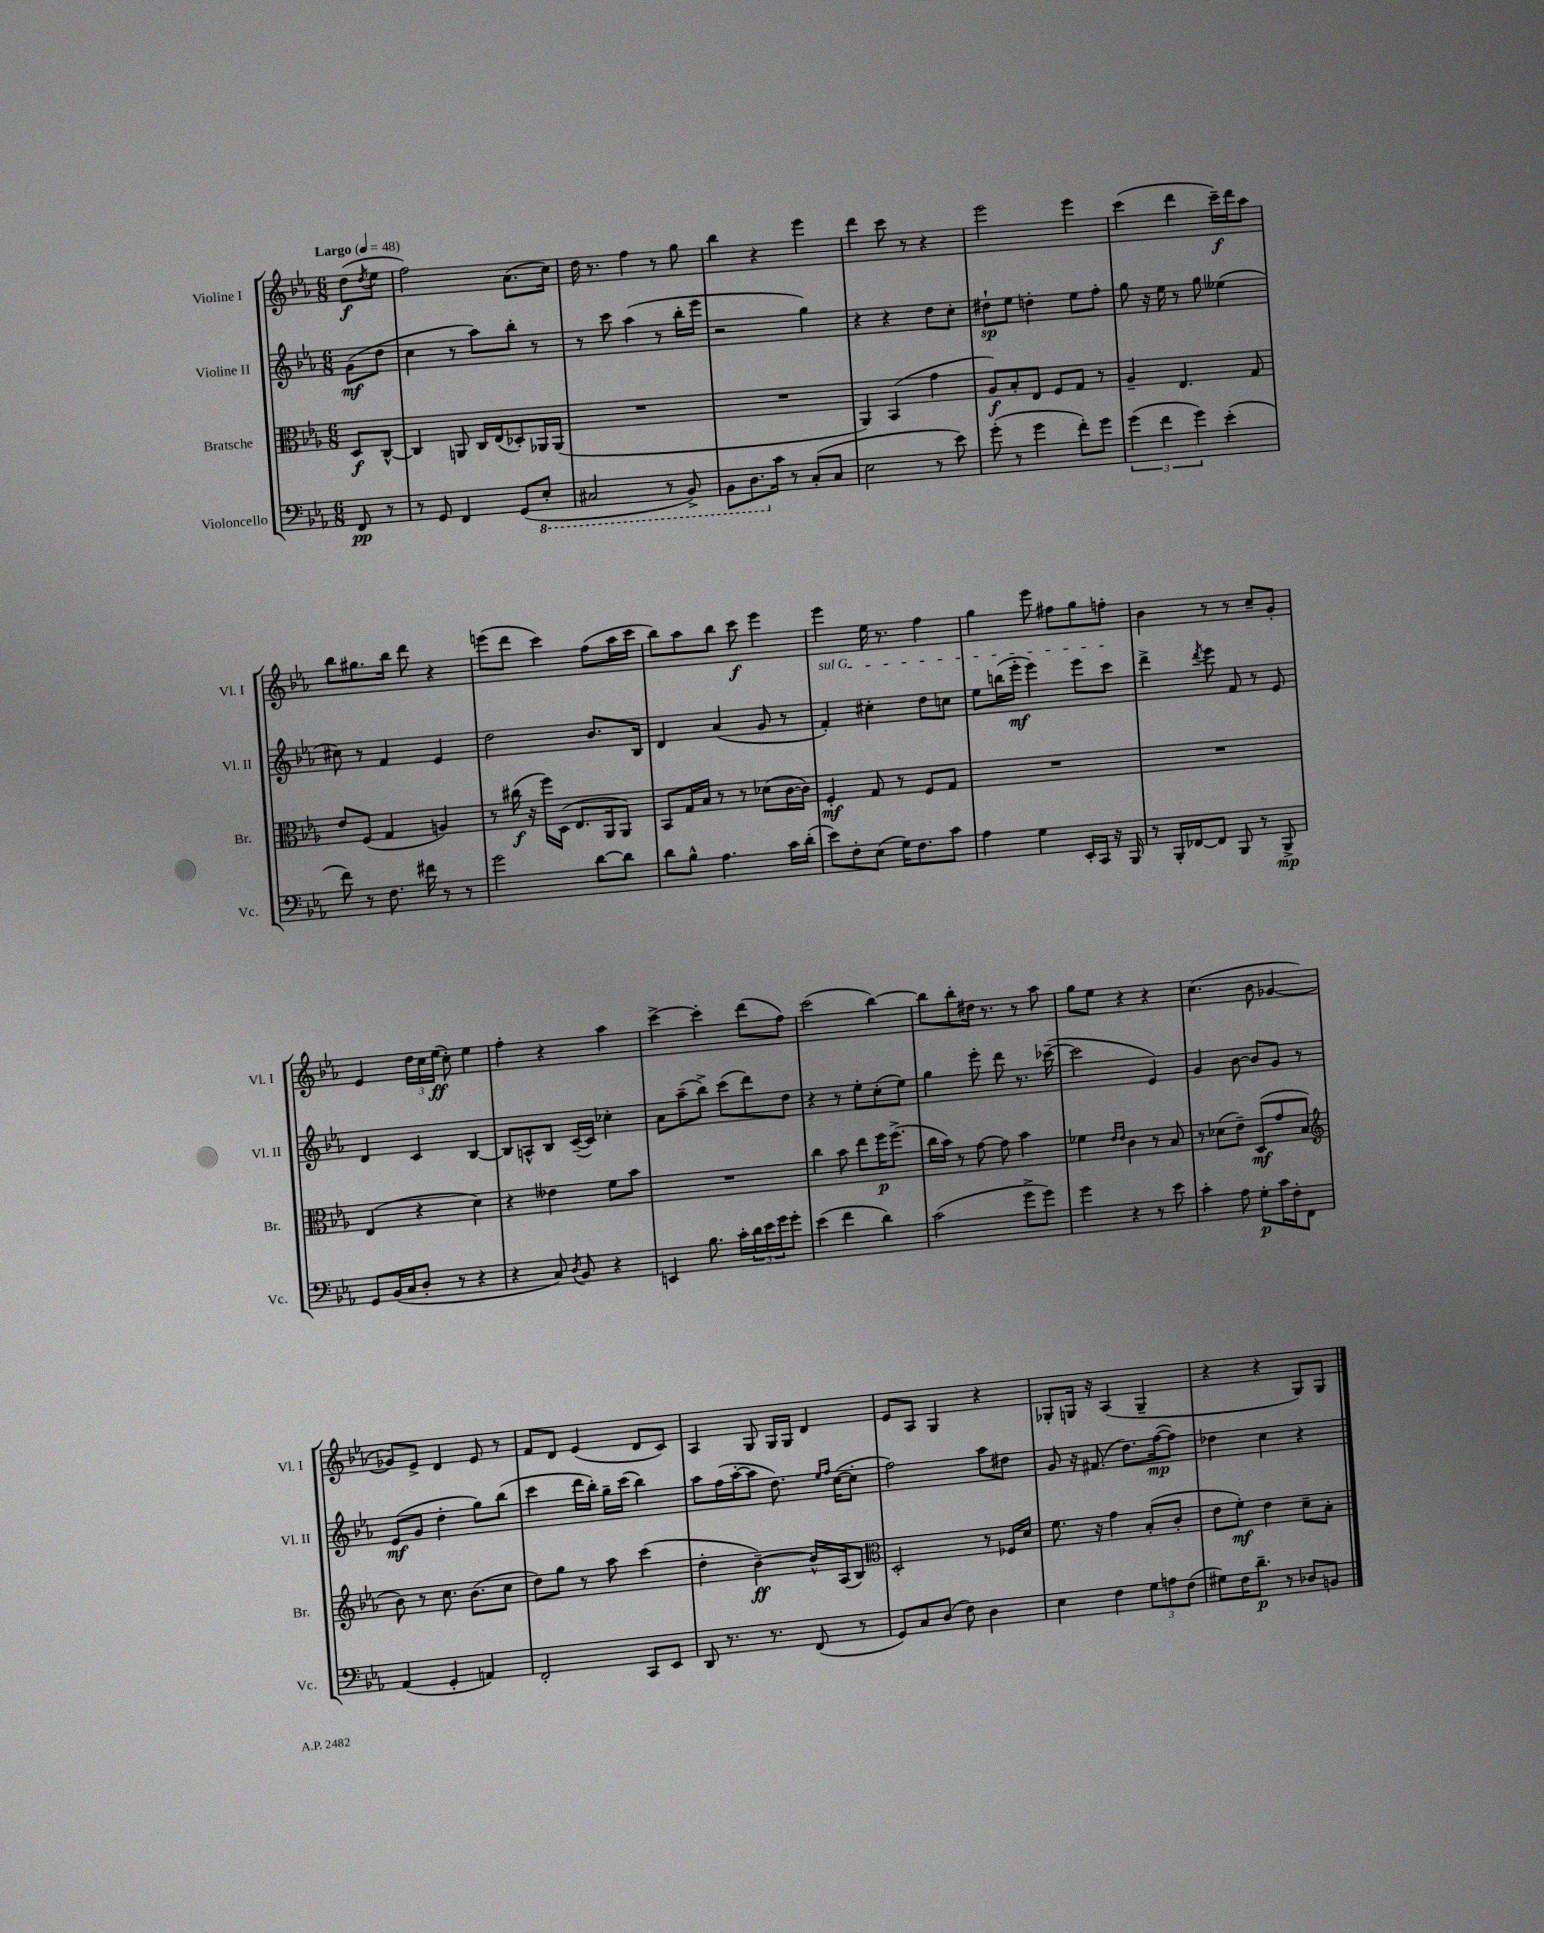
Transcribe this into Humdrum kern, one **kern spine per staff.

**kern	**kern	**kern	**kern
*staff4	*staff3	*staff2	*staff1
*clefF4	*clefC3	*clefG2	*clefG2
*k[b-e-a-]	*k[b-e-a-]	*k[b-e-a-]	*k[b-e-a-]
*M6/8	*M6/8	*M6/8	*M6/8
*MM48	*MM48	*MM48	*MM48
8FF/	8D/L	(8g\L	(8dd\L
.	.	.	8qdd/
8r	[8C^^/J	8dd\J	8ee-\J
=	=	=	=
8r	4C/]	4cc\	2ff\)
8GG/	.	.	.
4FF/	8AA/	8r	.
.	16C/LL	8aa-\L)	.
.	(16E-/J	.	.
(8GG/L	8D-'/)	8bb-'\J	(8.a-\L
8EE-'/J	16AA-/L	8r	.
.	(16AA-/JJ	.	16cc\Jk)
=	=	=	=
2CC#/	2.r	8r	16dd\
.	.	.	8.r
.	.	8ccc\	.
.	.	(4aa-\	4ff\
8r	.	8r	8r
8BBB-^/)	.	16bb-'\LL	8gg\
.	.	16eee-\JJ	.
=	=	=	=
8BBB-\L	2.r	2r	4bb-\
8.DD\	.	.	.
.	.	.	4r
16c\Jk	.	.	.
8r	.	.	.
(8C'/L	.	4gg\)	4eee-\
8C/J	.	.	.
=	=	=	=
2E-\	4AA-/)	4r	4ddd\
.	(4BB-/	4r	8ccc\
.	.	.	8r
8r	4g\	8dd\L	4r
8e-\)	.	8cc'\J	.
=	=	=	=
(8g'\	8A-/L)	8dd#`\L	2eee-\
8r	8B-'/	8ee-\J	.
4g\	8E-/J	4dd'\	.
.	8F/L	.	.
8f'\L)	8G/J	8ee-\L	4eee-\
8g\J	8r	8ff'\J	.
=	=	=	=
(6g\	4A-~/	8gg\	(4ccc\
.	.	16r	.
6f\	.	.	.
.	.	16ee-\	.
.	4.E-/	8r	4ddd\
6g\)	.	.	.
.	.	8gg\	.
(4e-'\	.	(4ee--\	16ccc~\LL)
.	.	.	16ddd\J
.	8G/	.	8aa-\J
=	=	=	=
8f\)	8e-/L	8cc#\)	8bb-\L
8r	(8F/J	8r	8.gg#\
8.F\	4G/	4f/	.
.	.	.	16bb-\Jk
.	.	.	8ddd\
16f#\	.	.	.
8r	4A/)	4e-/	4r
8r	.	.	.
=	=	=	=
2g\	8r	2dd\	(8eee\L
.	(16cc#\	.	8ddd\J
.	16r	.	.
.	16ff\LL)	.	4ccc\)
.	(16D\JJ	.	.
.	8.E-/L	.	.
[8d\L	.	8.b-/L	(8ff\L
.	16AA-/k	.	.
8d\]J	8AA-/J)	.	16aa-\L
.	.	16B-/Jk	16ccc\JJ
=	=	=	=
8d\L	8BB-/L	4d/	8bb-\L)
8B-^^\J	16G/L	.	8aa-\
.	16B-/JJ	.	.
4.A-\	8r	(4a-/	8bb-\J
.	8r	.	8ccc\
.	(8d-\L	8g/	4eee-\
16c\LL	[16c\L	8r	.
(16d'\JJ	16c\]JJ)	.	.
=	=	=	=
8e-\L)	4F'/	4f'/)	4eee-\
8F'\	.	.	.
(8E-\J	8G/	4cc#'\	16ee-\
.	.	.	8.r
16G\LK)	8r	.	.
8.F\	.	.	.
.	8F/L	8dd\L	4ff\
8c\J	8G/J	8cc\J	.
=	=	=	=
4A-\	2.r	8ee-\L	4gg\
.	.	(16bb\L	.
.	.	16eee-'\JJ	.
4G\	.	4eee-\)	8eee-\
.	.	.	8ff#\L
16EE-'/LL	.	8eee-\L	8gg\
16CC/JJ	.	.	.
16r	.	8ccc\J	8ff'\J
16BBB-/	.	.	.
=	=	=	=
8r	2.r	4ddd^\	4b-\
16BBB-'/LL	.	.	.
[16FF-/J	.	.	.
.	.	8qddd/	.
8FF-/]J	.	8eee-\	8r
8BBB-/	.	8f/	8r
8r	.	8r	8cc~/L
8BBB-^/	.	8e-/	8g'/J
=	=	=	=
8GG/L	(4E-/	4d/	4e-/
(16BB-/L	.	.	.
16C/J	.	.	.
8D'/J	4r	4c/	24dd\LL
.	.	.	24cc\
.	.	.	(24ee-\JJ
8r	.	.	8cc'\)
4r	4d\)	[4B-/	4ee-\
=	=	=	=
4r	4r	8B-/]L	4ff'\
.	.	8A^^/	.
8C/)	4e--\	8B-/J	4r
8qD/	.	.	.
8BB-/	.	([16c~/LL	.
.	.	16c/]JJ)	.
4r	8f\L	4cc-'\	4aa-\
.	8b-\J	.	.
=	=	=	=
4EE/	2.r	8a-\L	[4ccc^\
.	.	(8aa-~\	.
8.B-\	.	8bb-^\J)	4ccc'\]
.	.	(8ccc\L	.
16c'\LL	.	.	.
24d\	.	8ddd\)	(8ddd\L
24e-\	.	.	.
24g\J	.	.	.
8g'\J	.	8dd\J	8ff\J)
=	=	=	=
(4e-\	4cc\	4r	(2ccc\
4f\	8b-\	8r	.
.	8ee-\L	8ee-'\L	.
4d\)	16ff\K	(8cc'\	[4bb-\)
.	(8.ff^\J	.	.
.	.	8ee-\J)	.
=	=	=	=
(2c\	16cc\LL	4gg\	8bb-\]L
.	16b-\JJ)	.	.
.	8r	.	8bb-'\
.	[8g\	8eee-'\	16dd#\Jk
.	.	.	8.r
.	8g\]	8ddd\	.
8g^\L	4b-\	8.r	8r
8g\J)	.	.	8aa-\
.	.	([16ccc-~\	.
=	=	=	=
4g\	4f-\	2ccc-\]	8gg\L
.	.	.	8ee-\J
.	16qqe-/LL	.	.
.	16qqe-/JJ	.	.
4r	4c\	.	4r
8r	8r	4e-/)	4r
8e-\	8B-/	.	.
=	=	=	=
4c'\	8r	4g/	(4.cc\
.	(8d-\L	.	.
8A-\	8e-~\J)	[8b-\	.
8G'\L	(8D/L	8b-/]L	8b-\
16c\L	8g/	8g/J	[4g-/
16F'\J	.	.	.
8FF\J	8B-/J	8r	.
=	=	=	=
*	*clefG2	*	*
(4AA-/	8b-\)	(8e-/L	8g-/]L)
.	8r	8g/J	8e-^/J
4GG'/	8.cc\	4dd'\	4d/
.	(8.b-\L	.	.
4AA/)	.	8gg\L)	8e-/
.	8cc\J	(8bb-\J	8r
=	=	=	=
2FF'/	8dd\L)	4ccc\	8f/L
.	8gg\J	.	8d/J
.	8r	16ddd\LL	(4e-/
.	.	16bb-'\JJ)	.
.	8aa-\	16gg~\LL	.
.	.	(16ccc\JJ	.
8CC/L	(4ccc\	4bb-\)	8d/L
8EE-/J	.	.	8c/J)
=	=	=	=
8DD/	4dd'\	8aa-\L	4A-/
8.r	.	(16ff\L	.
.	.	[16aa-'\J	.
.	[4b-~\)	8aa-\]J	8G/
8.r	.	.	.
.	.	8.dd\)	16G/LL
.	.	.	16G/JJ
(8FF/	16b-^^/]LL	.	4d/
.	.	16qqee-/LL	.
.	.	16qqff/JJ	.
.	(16A-/J	([16cc\LK	.
8r	8B-/J)	8cc'\]J	.
=	=	=	=
*	*clefC3	*	*
8GG/L)	2D'/	2ff\)	8e-/L
8C/	.	.	8A-/J
(8D/J	.	.	4G/
8F\)	.	.	.
4D\	8r	8aa-\L	4r
.	16F-/LL	8dd#\J	.
.	16d/JJ	.	.
=	=	=	=
4E-\	8.f\	8g/	8G-'/L
.	.	16r	16G/Jk
.	16r	(8.f#/	16r
4F\	4g\	.	(4A-/
.	.	8.dd\L)	.
12G\L	(8B-'/L	.	4G~/
.	.	([16ff\k	.
12A\	.	.	.
.	8c'/J	8ff\]J)	.
(12F\J	.	.	.
=	=	=	=
8G#\L)	8e-\L	4dd-\	4r
16F\K	8f'\J)	.	.
8.d~\J	.	.	.
.	4e-\	4cc\	4r
8r	.	.	.
8D-/L	8d~\L	4r	8G/L)
8BB/J	8B-'\J	.	8G/J
==	==	==	==
*-	*-	*-	*-
